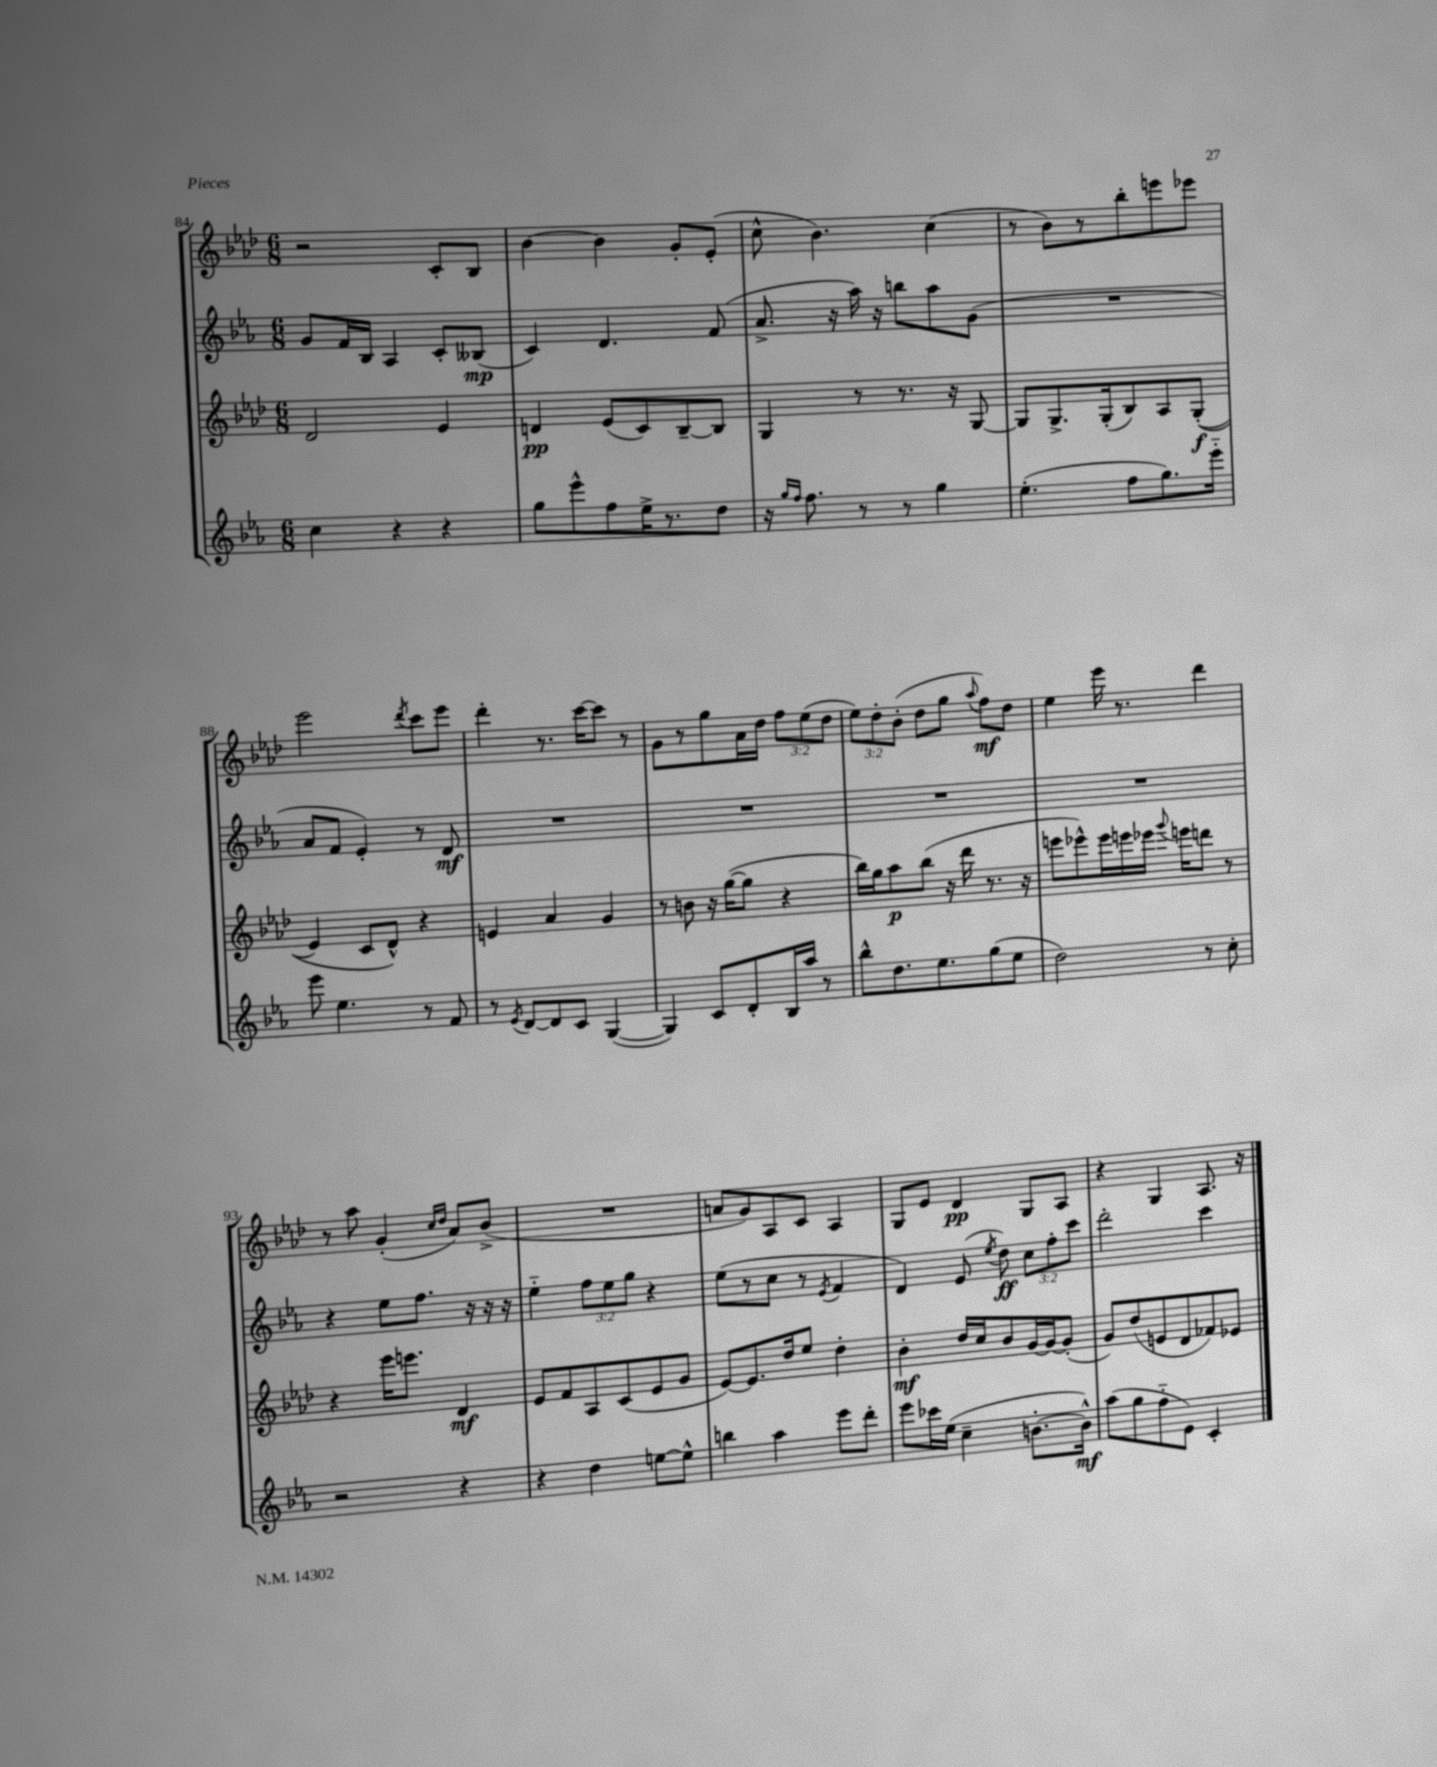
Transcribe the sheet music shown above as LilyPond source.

<<
\new StaffGroup <<
\new Staff = "s0" {
    \clef treble \key aes \major \numericTimeSignature \time 6/8 \override Staff.TupletNumber.text = #tuplet-number::calc-fraction-text
    \autoBeamOff r2 c'8[-. bes8] |
    bes'4~ bes'4 g'8[-. ees'8]-.( |
    c''8-^ bes'4.) c''4( |
    r8 bes'8[) r8 bes''8-. e'''8 ees'''8] |
    ees'''2 \acciaccatura { des'''8 } c'''8[ ees'''8] |
    des'''4-. r8. c'''16[~ c'''8] r8 |
    g'8[ r8 g''8 aes'16 des''16] \tuplet 3/2 { f''8[ ees''8( des''8] } |
    \tuplet 3/2 { ees''8[) des''8-. bes'8]-.( } des''8[ g''8] \appoggiatura { aes''8 } f''8[\mf) des''8] |
    ees''4 ees'''16 r8. des'''4 |
    r8 aes''8 g'4-.( \grace { c''16[ des''16] } aes'8[) bes'8]->( |
    R2. |
    a'8[ g'8) aes8 c'8] aes4 |
    g8[ ees'8] des'4\pp g8[ aes8] |
    r4 g4 aes8. r16 \bar "|." |
}
\new Staff = "s1" {
    \clef treble \key ees \major \numericTimeSignature \time 6/8 \override Staff.TupletNumber.text = #tuplet-number::calc-fraction-text
    \autoBeamOff g'8[ f'16 bes16] aes4 c'8[-. beses8]\mp( |
    c'4) d'4. f'8( |
    aes'8.-> r16 aes''16) r16 b''8[ aes''8 g'8]( |
    R2. |
    aes'8[ f'8] ees'4-.) r8 d'8\mf |
    R2. |
    R2. |
    R2. |
    R2. |
    r4 ees''8[ f''8.] r16 r16 r16 |
    ees''4-_ \tuplet 3/2 { f''8[ ees''8 g''8] } r4 |
    ees''8[( r8 c''8] r8 \acciaccatura { ees'8 } f'4 |
    d'4) ees'8( \acciaccatura { ees''8 } d''8\ff) \tuplet 3/2 { c''8[ f''8-. c'''8] } |
    d'''2-. c'''4 \bar "|." |
}
\new Staff = "s2" {
    \clef treble \key aes \major \numericTimeSignature \time 6/8
    \autoBeamOff des'2 ees'4 |
    d'4\pp ees'8[( c'8) bes8~-- bes8] |
    g4 r8 r8. r16 g8~ |
    g8[ g8.-> g16-.( bes8) aes8 g8]-.\f(\( |
    ees'4) c'8[ des'8]-^\) r4 |
    e'4 aes'4 g'4 |
    r8 b'8 r16 g''16[~( g''8] r4 |
    bes''16[) g''16 aes''8\p bes''8]( r16 des'''16 r8. r16 |
    e'''8[ ees'''8-^) ees'''16 e'''16 ees'''16] \appoggiatura { g'''8 } e'''16[ d'''8] r8 |
    r4 ees'''16[ e'''8.] des'4\mf |
    ees'8[ f'8 aes8 c'8( ees'8 g'8] |
    ees'8[~) ees'8. des''16 ees''8] des''4-. |
    bes'4-.\mf des''16[ c''16 bes'8 g'16~ g'16~ g'8]-.( |
    g'8[) des''8( e'8 des'8 fes'8) ees'8] \bar "|." |
}
\new Staff = "s3" {
    \clef treble \key ees \major \numericTimeSignature \time 6/8
    \autoBeamOff c''4 r4 r4 |
    g''8[ ees'''8-^ f''8 ees''16-> r8. d''8] |
    r16 \grace { g''16[ f''16] } f''8. r8 r8 g''4 |
    ees''4.-.( f''8[ g''8.) ees'''16]-_ |
    ees'''8 ees''4. r8 f'8 |
    r8 \acciaccatura { ees'8 } d'8[~ d'8 c'8] g4~( |
    g4) c'8[ d'8-. bes16 aes''16] r8 |
    bes''8[-^ d''8. ees''8. g''8( ees''8] |
    d''2) r8 c''8-. |
    r2 r4 |
    r4 d''4 e''8[~ e''8]-^ |
    b''4 aes''4 ees'''8[ d'''8]-. |
    ees'''8[ ces'''16 ees''16]( c''4-- b'8.[~-. b'16]-^\mf) |
    aes''8[( g''8 f''8-_ ees'8]) c'4-. \bar "|." |
}
>>
>>
\layout { \context { \Score currentBarNumber = #84 } }
